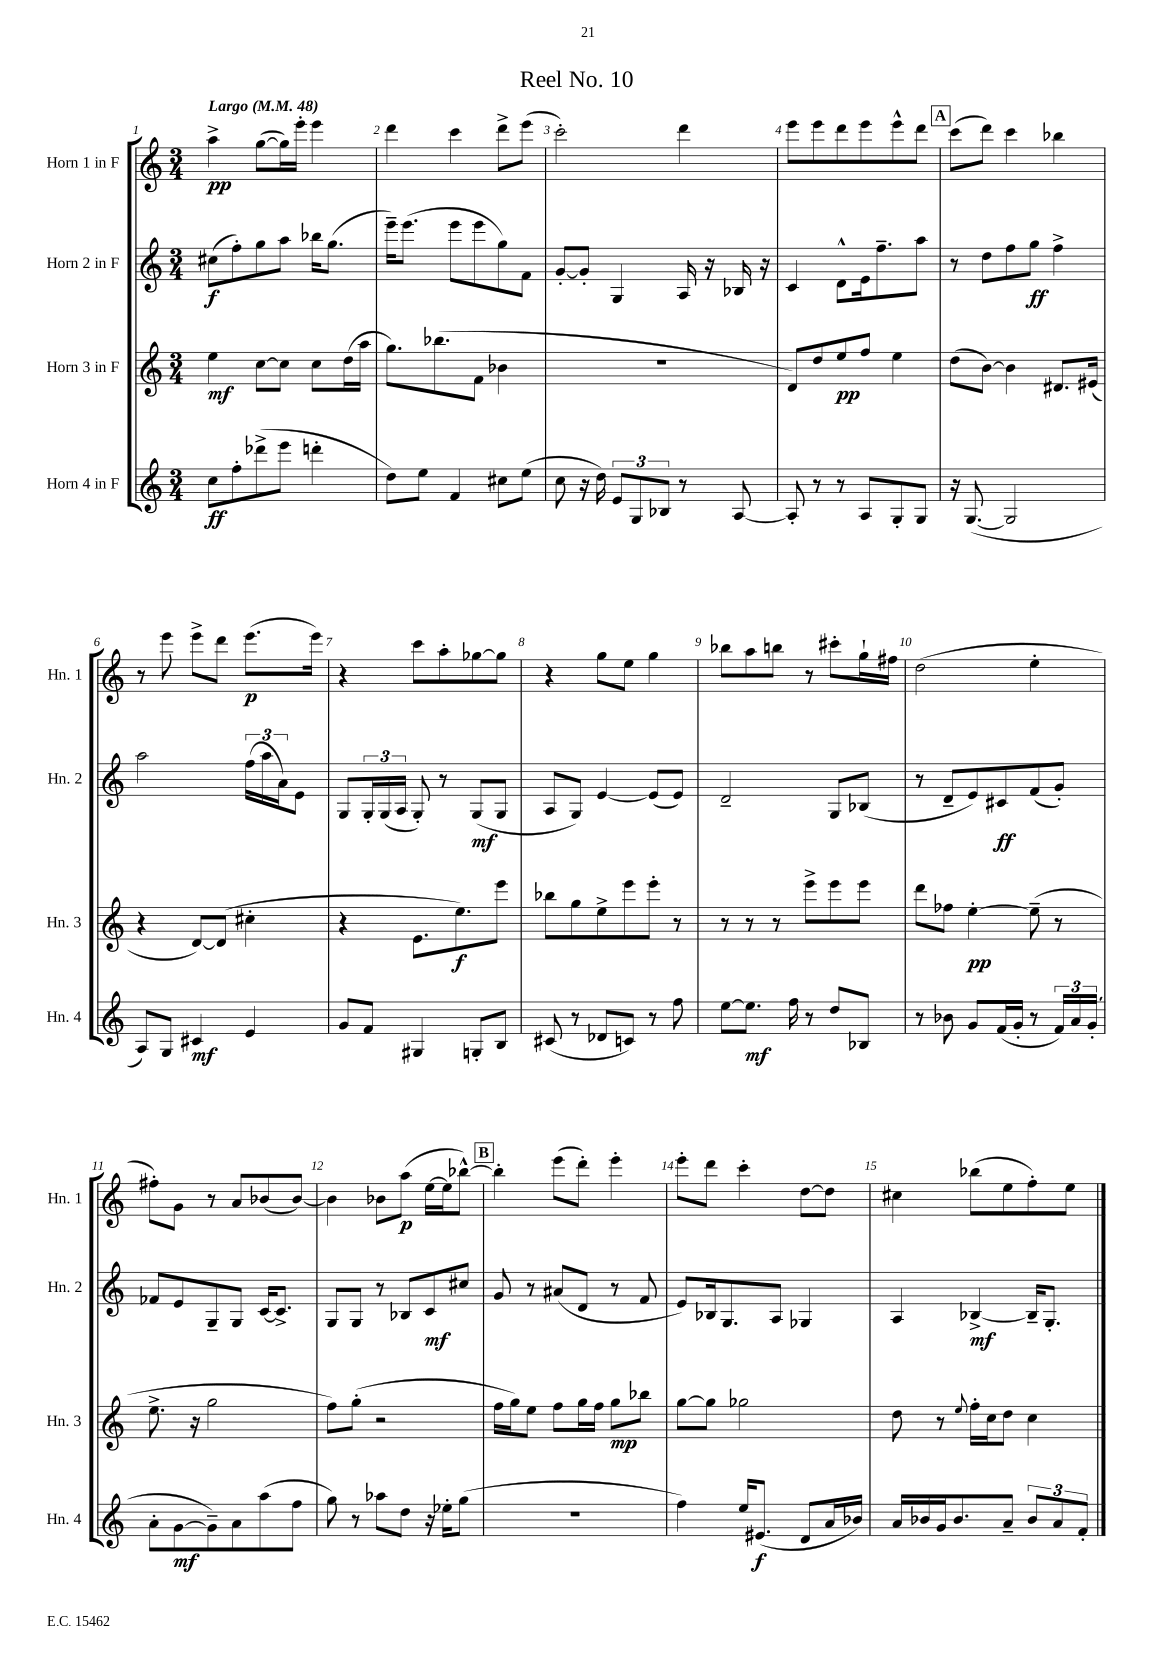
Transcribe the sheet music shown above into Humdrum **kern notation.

**kern	**dynam	**kern	**dynam	**kern	**dynam	**kern	**dynam
*part4	*part4	*part3	*part3	*part2	*part2	*part1	*part1
*staff4	*staff4	*staff3	*staff3	*staff2	*staff2	*staff1	*staff1
*I"Horn 4 in F	*	*I"Horn 3 in F	*	*I"Horn 2 in F	*	*I"Horn 1 in F	*
*I'Hn. 4	*	*I'Hn. 3	*	*I'Hn. 2	*	*I'Hn. 1	*
*clefG2	*	*clefG2	*	*clefG2	*	*clefG2	*
*k[]	*	*k[]	*	*k[]	*	*k[]	*
*M3/4	*	*M3/4	*	*M3/4	*	*M3/4	*
*MM48	*	*MM48	*	*MM48	*	*MM48	*
=1	=1	=1	=1	=1	=1	=1	=1
!	!	!	!	!	!	!LO:TX:a:B:t=Largo	!
8cc\L	ff	4ee\	mf	(8cc#X\L	f	4aa^\	pp
8ff'\	.	.	.	8ff'\)	.	.	.
(8ddd-X^\	.	[8cc\L	.	8gg\	.	([8gg\L	.
8eee\J	.	8cc\J]	.	8aa\J	.	16gg\L])	.
.	.	.	.	.	.	16eee'\JJ	.
4dddn'\	.	8cc\L	.	16bb-X\KL	.	4eee\	.
.	.	.	.	(8.gg\J	.	.	.
.	.	(16dd\L	.	.	.	.	.
.	.	16aa\JJ	.	.	.	.	.
=2	=2	=2	=2	=2	=2	=2	=2
8dd\L)	.	8.gg\L)	.	16eee~\KL)	.	4ddd\	.
.	.	.	.	(8.eee\J	.	.	.
8ee\J	.	.	.	.	.	.	.
.	.	(8.bb-X\	.	.	.	.	.
4f/	.	.	.	8eee\L	.	4ccc\	.
.	.	8f\J	.	8eee\	.	.	.
8cc#X\L	.	4b-X\	.	8gg\)	.	8ddd^\L	.
(8ee\J	.	.	.	8f\J	.	(8eee\J	.
=3	=3	=3	=3	=3	=3	=3	=3
8cc\	.	2.r	.	[8g'/L	.	2ccc'\)	.
16r	.	.	.	8g'/J]	.	.	.
16dd\)	.	.	.	.	.	.	.
12e/L	.	.	.	4G/	.	.	.
12G/	.	.	.	.	.	.	.
12B-X/J	.	.	.	.	.	.	.
8r	.	.	.	16A/	.	4ddd\	.
.	.	.	.	16r	.	.	.
[8A/	.	.	.	16B-X/	.	.	.
.	.	.	.	16r	.	.	.
=4	=4	=4	=4	=4	=4	=4	=4
8A'/]	.	8d/L)	.	4c/	.	8eee\L	.
8r	.	8dd/	.	.	.	8eee\	.
8r	.	8ee/	pp	8d^^\L	.	8ddd\	.
8A/L	.	8ff/J	.	16e\k	.	8eee\	.
.	.	.	.	8.ff~\	.	.	.
8G'/	.	4ee\	.	.	.	8eee^^\	.
8G/J	.	.	.	8aa\J	.	8ddd\J	.
!!LO:REH:place=s1:t=A
=5	=5	=5	=5	=5	=5	=5	=5
16r	.	(8dd\L	.	8r	.	(8ccc\L	.
([8.G/	.	.	.	.	.	.	.
.	.	[8b\J)	.	8dd\L	.	8ddd\J)	.
2G/]	.	4b\]	.	8ff\	.	4ccc\	.
.	.	.	.	8gg\J	ff	.	.
.	.	8.d#X/L	.	4ff^\	.	4bb-X\	.
.	.	(16e#X/Jk	.	.	.	.	.
!!LO:LB:g=z
=6	=6	=6	=6	=6	=6	=6	=6
8A/L)	.	4r	.	2aa\	.	8r	.
8G/J	.	.	.	.	.	8eee\	.
4c#X/	mf	[8d/L)	.	.	.	8eee^\L	.
.	.	(8d/J]	.	.	.	8ddd\J	.
4e/	.	4cc#X'\	.	(24ff\LL	.	(8.eee\L	p
.	.	.	.	24aa\	.	.	.
.	.	.	.	24a\J)	.	.	.
.	.	.	.	8e\J	.	.	.
.	.	.	.	.	.	16eee\Jk)	.
=7	=7	=7	=7	=7	=7	=7	=7
8g/L	.	4r	.	8G/L	.	4r	.
8f/J	.	.	.	24G'/L	.	.	.
.	.	.	.	(24G/	.	.	.
.	.	.	.	24A/JJ	.	.	.
4G#X/	.	8.e\L	.	8G'/)	.	8ccc\L	.
.	.	.	.	8r	.	8aa'\	.
.	.	8.ee\)	f	.	.	.	.
8Gn'/L	.	.	.	(8G/L	mf	[8gg-X\	.
8B/J	.	8eee\J	.	8G/J	.	8gg-\J]	.
=8	=8	=8	=8	=8	=8	=8	=8
(8c#X/	.	8bb-X\L	.	8A/L	.	4r	.
8r	.	8gg\	.	8G/J)	.	.	.
8d-X/L	.	8ee^\	.	[4e/	.	8gg\L	.
8cn/J)	.	8eee\	.	.	.	8ee\J	.
8r	.	8eee'\J	.	(8e/L]	.	4gg\	.
8ff\	.	8r	.	8e/J)	.	.	.
=9	=9	=9	=9	=9	=9	=9	=9
[8ee\L	.	8r	.	2d~/	.	8bb-X\L	.
8.ee\J]	mf	8r	.	.	.	8aa\	.
.	.	8r	.	.	.	8bbn\J	.
16ff\	.	.	.	.	.	.	.
8r	.	8eee^\L	.	.	.	8r	.
8dd/L	.	8eee\	.	8G/L	.	8ccc#X'\L	.
8B-X/J	.	8eee\J	.	(8B-X/J	.	16gg`\L	.
.	.	.	.	.	.	16ff#X\JJ	.
=10	=10	=10	=10	=10	=10	=10	=10
8r	.	8ddd\L	.	8r	.	(2dd\	.
8b-X\	.	8ff-X\J	.	8d~/L	.	.	.
8g/L	.	[4ee'\	pp	8e/)	.	.	.
(16f/L	.	.	.	8c#X/	ff	.	.
16g'/JJ	.	.	.	.	.	.	.
8r	.	(8ee~\]	.	(8f/	.	4ee'\	.
24f/LL)	.	8r	.	8g'/J)	.	.	.
24a/	.	.	.	.	.	.	.
(24g'/JJ	.	.	.	.	.	.	.
!!LO:LB:g=z
=11	=11	=11	=11	=11	=11	=11	=11
8a'\L	.	8.ee^\	.	8f-X/L	.	8ff#X'\L)	.
[8g\	mf	.	.	8e/	.	8g\J	.
.	.	16r	.	.	.	.	.
8g~\])	.	2gg\	.	8G~/	.	8r	.
8a\	.	.	.	8G/J	.	8a/L	.
(8aa\	.	.	.	[16c/KL	.	(8b-X/	.
.	.	.	.	8.c^/J]	.	.	.
8ff\J	.	.	.	.	.	[8b-/J)	.
=12	=12	=12	=12	=12	=12	=12	=12
8gg\)	.	8ff\L)	.	8G/L	.	4b-\]	.
8r	.	(8gg'\J	.	8G/J	.	.	.
8aa-X\L	.	2r	.	8r	.	8b-X\L	.
8dd\J	.	.	.	8B-X/L	.	(8aa\J	p
16r	.	.	.	8c/	mf	[16ee\LL	.
16ee-X'\KL	.	.	.	.	.	16ee\J]	.
(8gg\J	.	.	.	8cc#X/J	.	[8bb-X^^\J)	.
!!LO:REH:place=s1:t=B
=13	=13	=13	=13	=13	=13	=13	=13
2.r	.	16ff\LL	.	8g/	.	4bb-'\]	.
.	.	16gg\J)	.	.	.	.	.
.	.	8ee\J	.	8r	.	.	.
.	.	8ff\L	.	(8a#X/L	.	(8eee\L	.
.	.	16gg\L	.	8d/J	.	8ddd'\J)	.
.	.	16ff\JJ	.	.	.	.	.
.	.	8gg\L	mp	8r	.	4eee'\	.
.	.	8bb-X\J	.	8f/	.	.	.
=14	=14	=14	=14	=14	=14	=14	=14
4ff\)	.	[8gg\L	.	8e/L)	.	8eee'\L	.
.	.	8gg\J]	.	16B-X/k	.	8ddd\J	.
.	.	.	.	8.G/	.	.	.
16ee/KL	.	2gg-X\	.	.	.	4ccc'\	.
(8.e#X/J	f	.	.	.	.	.	.
.	.	.	.	8A/J	.	.	.
8d/L	.	.	.	4G-X/	.	[8dd\L	.
16a/L	.	.	.	.	.	8dd\J]	.
16b-X/JJ)	.	.	.	.	.	.	.
=15	=15	=15	=15	=15	=15	=15	=15
16a/LL	.	8dd\	.	4A/	.	4cc#X\	.
16b-X/	.	.	.	.	.	.	.
16g/J	.	8r	.	.	.	.	.
8.b-/	.	.	.	.	.	.	.
.	.	8qqee/	.	.	.	.	.
.	.	16ff'\LL	.	[4B-X^/	mf	(8bb-X\L	.
.	.	16cc\J	.	.	.	.	.
8a~/J	.	8dd\J	.	.	.	8ee\	.
12b-/L	.	4cc\	.	16B-~/KL]	.	8ff'\)	.
.	.	.	.	8.G'/J	.	.	.
12a/	.	.	.	.	.	.	.
.	.	.	.	.	.	8ee\J	.
12f'/J	.	.	.	.	.	.	.
==	==	==	==	==	==	==	==
*-	*-	*-	*-	*-	*-	*-	*-
